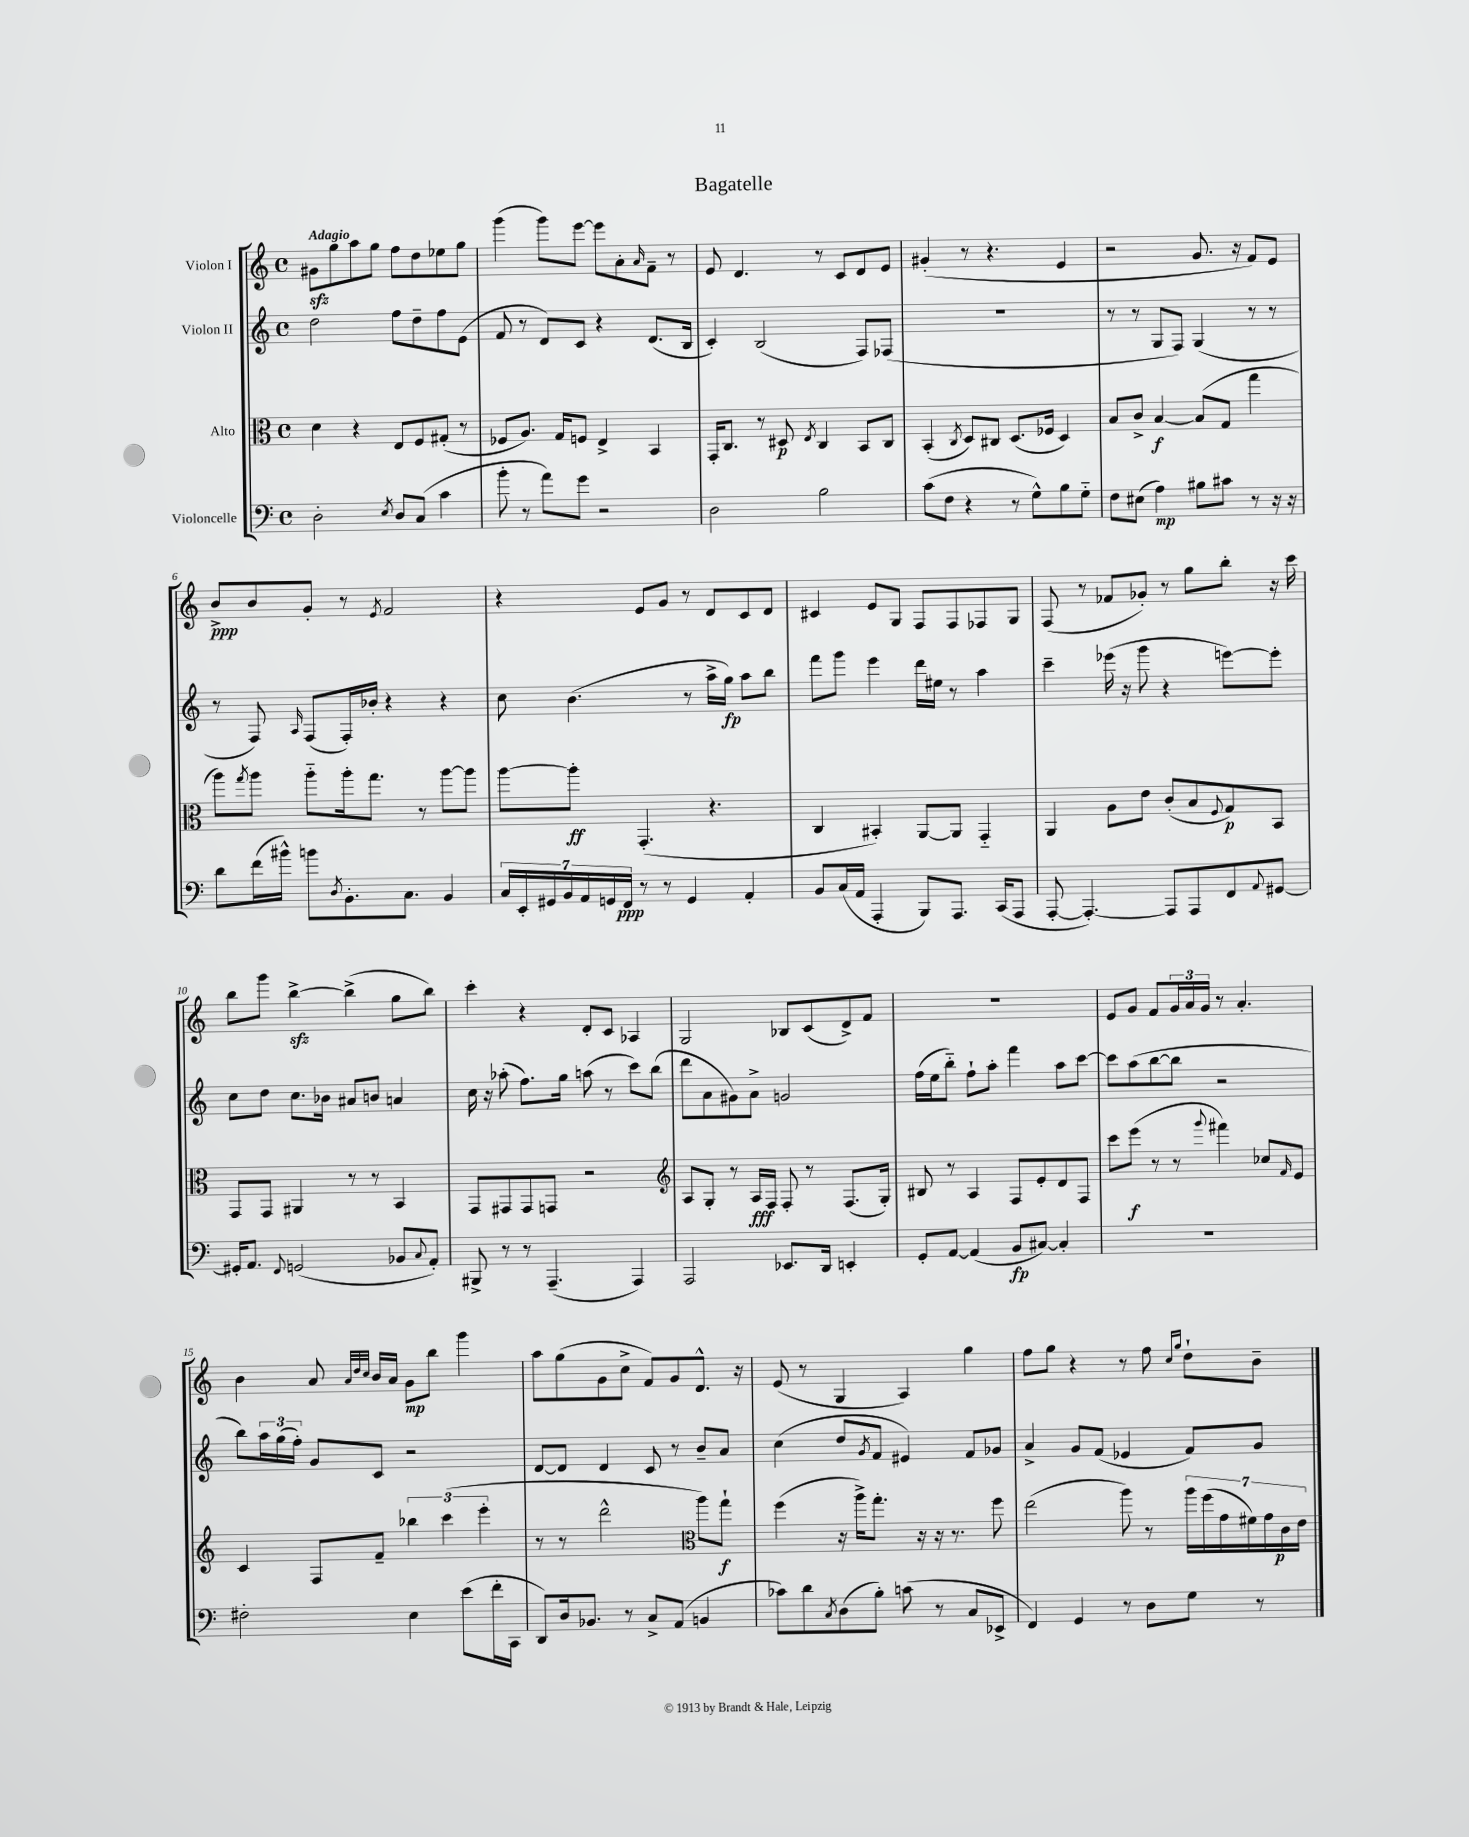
\header { title = "Bagatelle" }
<<
\new StaffGroup <<
\new Staff = "s0" \with { instrumentName = "Violon I" } {
    \clef treble \key c \major \defaultTimeSignature \time 4/4 \tempo "Adagio"
    gis'8\sfz g''8 a''8 g''8 f''8 d''8 ees''8 g''8 |
    g'''4( g'''8) e'''8~ e'''8 a'8-. \grace { a'16 } f'8-- r8 |
    e'8 d'4. r8 c'8 d'8 e'8 |
    gis'4-.( r8 r4. e'4 |
    r2 g'8. r16 f'8) e'8 |
    b'8->\ppp b'8 g'8-. r8 \acciaccatura { e'8 } f'2 |
    r4 e'8 g'8 r8 d'8 c'8 d'8 |
    cis'4 e'8 g8 f8 f8 fes8 g8 |
    f8( r8 fes'8 ges'8-.) r8 g''8 b''8-. r16 c'''16 |
    b''8 g'''8 b''4~->\sfz b''4->( g''8 b''8) |
    c'''4-. r4 d'8-. c'8 aes4 |
    g2 bes8 c'8( d'8->) f'8 |
    R1 |
    e'8 g'8 f'8 \tuplet 3/2 { g'16 a'16 g'16 } r8 a'4.-. |
    b'4 a'8 \grace { a'32 d''32 c''32 } b'16 a'16 g'8\mp b''8 g'''4 |
    a''8 g''8( g'8 c''8-> f'8) g'8 d'8.-^ r16 |
    e'8( r8 g4 a4) g''4 |
    f''8 g''8 r4 r8 f''8 \grace { c''16 g''16 } d''8-! b'8-- \bar "|." |
}
\new Staff = "s1" \with { instrumentName = "Violon II" } {
    \clef treble \key c \major \defaultTimeSignature \time 4/4
    d''2 f''8 d''8-- f''8 e'8( |
    f'8 r8 d'8) c'8 r4 d'8.( b16 |
    c'4-.) b2( f8) fes8( |
    R1 |
    r8 r8 g8 f8) g4( r8 r8 |
    r8 f8) \grace { a16 } f8( f16-.) bes'16-. r4 r4 |
    c''8 b'4.( r8 a''16-> g''16\fp) a''8 b''8 |
    f'''8 g'''8 e'''4 d'''16 eis''16 r8 a''4 |
    c'''4-- ees'''16( r16 g'''8 r4 e'''8~) e'''8-. |
    c''8 d''8 c''8. bes'16 ais'8 b'8 a'4 |
    c''16 r16 aes''8-.( f''8.) g''16 a''8( r8 c'''8) b''8( |
    d'''8 a'8 gis'8) a'8-> g'2 |
    f''16( e''16 b''8-_) f''8-! a''8-. f'''4 a''8 c'''8~ |
    c'''8 a''8( b''8~ b''8 r2 |
    b''8) \tuplet 3/2 { a''16 g''16( f''16-.) } g'8 c'8 r2 |
    d'8~ d'8 d'4 c'8 r8 b'8-- a'8 |
    c''4( d''8 \acciaccatura { g'8 } f'8 eis'4) f'8 ges'8 |
    a'4-> g'8 f'8( ees'4 f'8) g'8 \bar "|." |
}
\new Staff = "s2" \with { instrumentName = "Alto" } {
    \clef alto \key c \major \defaultTimeSignature \time 4/4
    d'4 r4 e8 f8 gis8-.( r8 |
    fes8 a8.) g16 f8 e4-> b,4 |
    g,16-. c8. r8 dis8\p \acciaccatura { e8 } c4 b,8 c8 |
    b,4-.( \acciaccatura { c8 } d8) cis8 d8.( fes16 d4) |
    b8 c'8-> b4~\f b8( g8 g''4 |
    a''8) \acciaccatura { g''8 } a''8 a''8-_ a''16-. g''8. r8 a''8~ a''8 |
    a''8~ a''8-.\ff g,4.-.( r4. |
    c4 bis,4-.) a,8~ a,8 g,4-_ |
    a,4 a8 e'8 c'8-.( b8 \appoggiatura { f8 } g8\p) b,8 |
    g,8 g,8 ais,4 r8 r8 b,4 |
    g,8 gis,8 gis,8 g,8 r2 |
    \clef treble a8 g8-. r8 a16\fff f16 f8-. r8 f8.( g16-.) |
    bis8 r8 a4 f8 e'8-. d'8 f8 |
    c'''8 e'''8\f( r8 r8 \appoggiatura { g'''8 } fis'''4) ces''8 \grace { f'16 } e'8 |
    c'4 f8 f'8-- \tuplet 3/2 { bes''4 c'''4( e'''4-. } |
    r8 r8 d'''2-^ \clef alto a''8) g''8-!\f |
    f''4( r16 a''16->) g''8.-. r16 r16 r8. f''8 |
    e''2( a''8) r8 \tuplet 7/4 { a''16 f''16( g'16 fis'16) g'16 c'16\p e'16 } \bar "|." |
}
\new Staff = "s3" \with { instrumentName = "Violoncelle" } {
    \clef bass \key c \major \defaultTimeSignature \time 4/4
    d2-. \acciaccatura { e8 } d8 c8( c'4 |
    b'8-. r8 a'8) g'8 r2 |
    d2 b2 |
    c'8( f8 r4 r8 g8-^) b8 g8-_ |
    f8 eis8( a4\mp) bis8 cis'8 r8 r16 r16 |
    d'8 f'16( bis'16-^) b'8 \acciaccatura { d8 } b,8.-. c8. b,4 |
    \tuplet 7/4 { c16 e,16-. gis,16 b,16 a,16 g,16 f,16\ppp } r8 r8 g,4 a,4-. |
    b,8 c16( a,16 a,,4-. b,,8) a,,8. c,16( a,,8 |
    a,,8~-. a,,4.~-.) a,,8 a,,8 f,8 \appoggiatura { a,8 } gis,8~ |
    gis,16-. a,8. \appoggiatura { f,8 } g,2( bes,8 \appoggiatura { c8 } a,8-.) |
    bis,,8-> r8 r8 a,,4.--( a,,4) |
    a,,2 ees,8. d,16 e,4-. |
    g,8-. a,8~ a,4( b,8\fp cis8~) cis4-. |
    R1 |
    fis2-. e4 e'8( f'16-. c,16 |
    d,8) d16 bes,8. r8 c8-> a,8( b,4 |
    ces'8) d'8 \acciaccatura { c8 } d8( b8-.) c'8( r8 c8 ees,8-> |
    f,4) g,4 r8 d8 g8 r8 \bar "|." |
}
>>
>>
